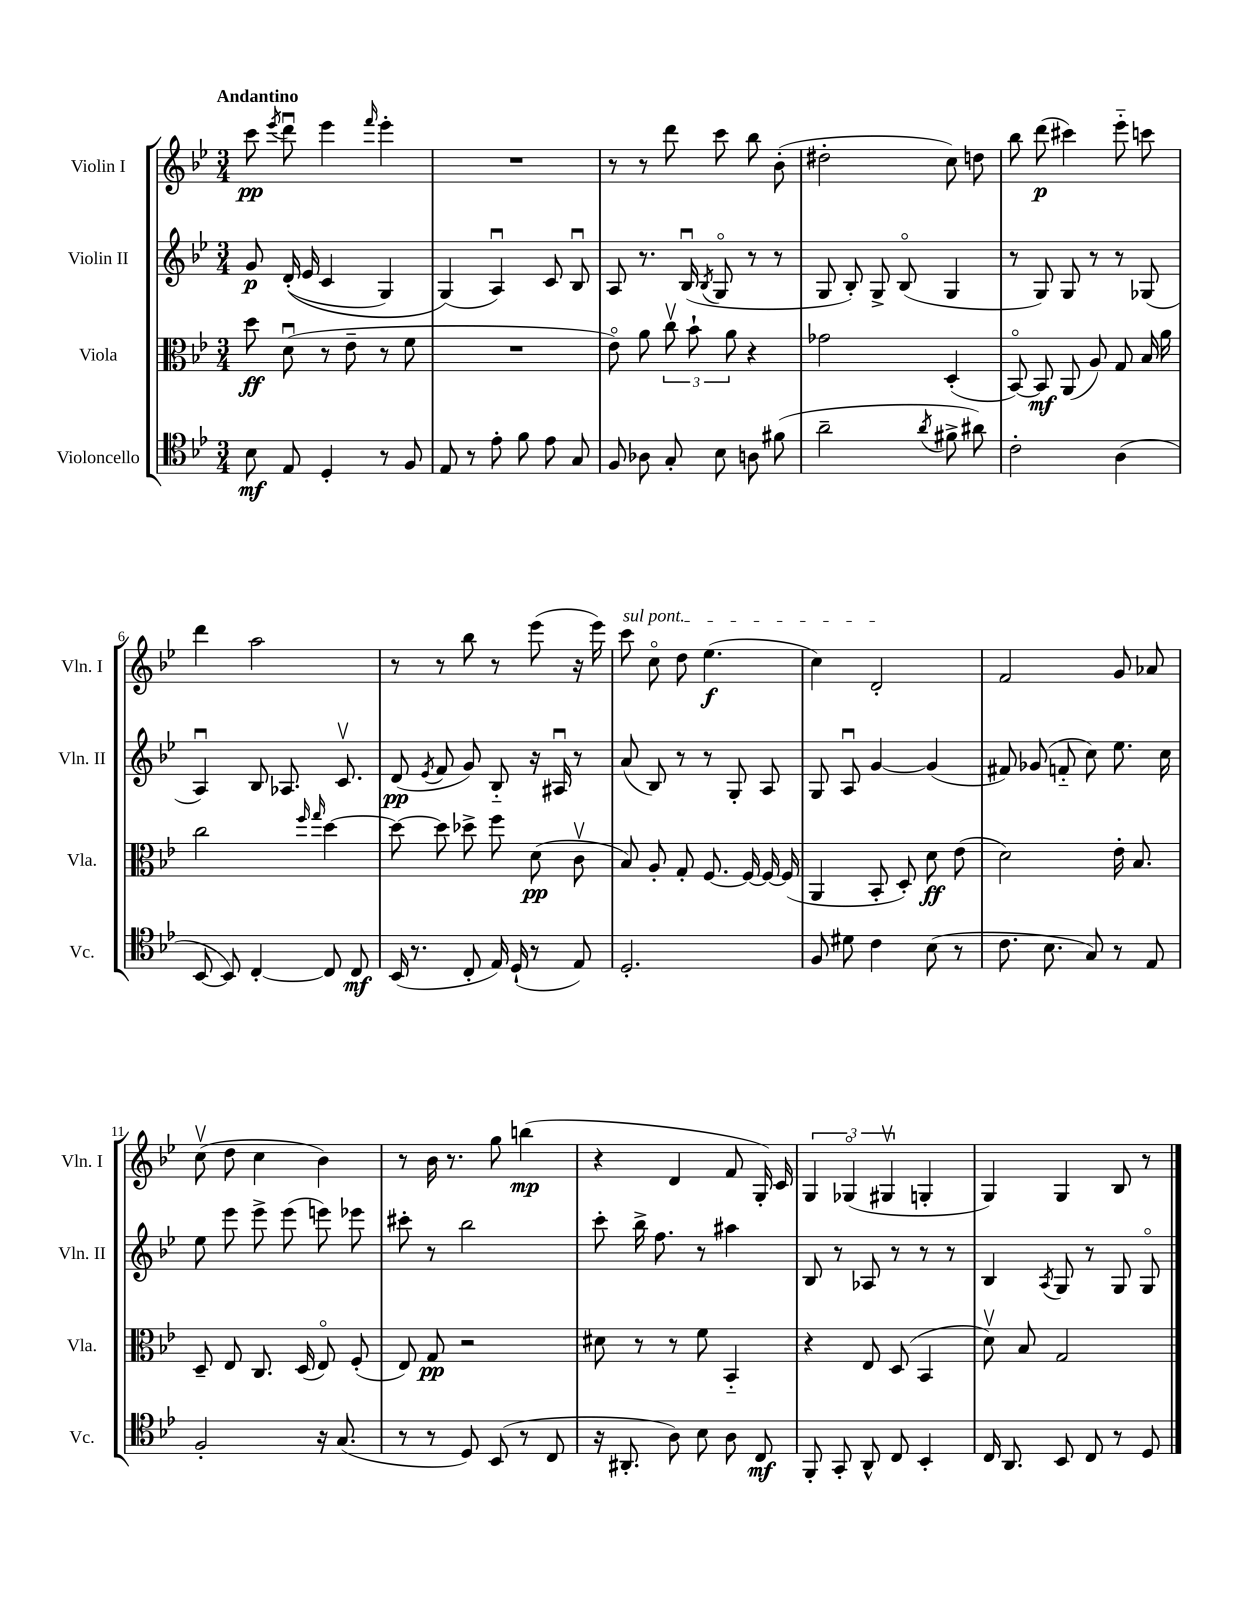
<<
\new StaffGroup <<
\new Staff = "s0" \with { instrumentName = "Violin I" shortInstrumentName = "Vln. I" } {
    \clef treble \key bes \major \numericTimeSignature \time 3/4 \tempo "Andantino"
    \autoBeamOff c'''8\pp \acciaccatura { ees'''8 } d'''8\downbow ees'''4 \grace { f'''16 } ees'''4-. |
    R2. |
    r8 r8 d'''8 c'''8 bes''8 bes'8-.( |
    dis''2-. c''8) d''8 |
    bes''8 d'''8\p( cis'''4) ees'''8-_ c'''8 |
    d'''4 a''2 |
    r8 r8 bes''8 r8 ees'''8( r16 ees'''16) |
    \once \override TextSpanner.bound-details.left.text = \markup { \italic "sul pont." } c'''8\startTextSpan c''8\flageolet d''8 ees''4.\f( |
    c''4) d'2-.\stopTextSpan |
    f'2 g'8 aes'8 |
    c''8\upbow( d''8 c''4 bes'4) |
    r8 bes'16 r8. g''8 b''4\mp( |
    r4 d'4 f'8 g16-.) c'16 |
    \tuplet 3/2 { g4 ges4\flageolet( gis4\upbow } g4-. |
    g4) g4 bes8 r8 \bar "|." |
}
\new Staff = "s1" \with { instrumentName = "Violin II" shortInstrumentName = "Vln. II" } {
    \clef treble \key bes \major \numericTimeSignature \time 3/4
    \autoBeamOff g'8\p d'16-.(\( ees'16 c'4 g4) |
    g4(\) a4\downbow) c'8 bes8\downbow |
    a8 r8. bes16\downbow( \acciaccatura { bes8 } g8\flageolet r8 r8 |
    g8 bes8-.) g8-> bes8\flageolet( g4 |
    r8 g8) g8 r8 r8 ges8( |
    a4\downbow) bes8 aes8. c'8.\upbow |
    d'8\pp( \acciaccatura { ees'8 } f'8 g'8) bes8-_ r16 ais16\downbow r8 |
    a'8( bes8) r8 r8 g8-. a8 |
    g8 a8\downbow g'4~ g'4( |
    fis'8) ges'8( f'8-_ c''8) ees''8. c''16 |
    ees''8 ees'''8 ees'''8-> ees'''8( e'''8) ees'''8 |
    cis'''8-. r8 bes''2 |
    c'''8-. bes''16-> f''8. r8 ais''4 |
    bes8 r8 aes8 r8 r8 r8 |
    bes4 \acciaccatura { a8 } g8 r8 g8 g8\flageolet \bar "|." |
}
\new Staff = "s2" \with { instrumentName = "Viola" shortInstrumentName = "Vla." } {
    \clef alto \key bes \major \numericTimeSignature \time 3/4
    \autoBeamOff d''8\ff d'8\downbow( r8 ees'8-- r8 f'8 |
    R2. |
    ees'8\flageolet) a'8 \tuplet 3/2 { c''8\upbow bes'8-! a'8 } r4 |
    ges'2 d4-.( |
    bes,8~\flageolet) bes,8\mf a,8( a8) g8 bes16 a'16 |
    c''2 \grace { f''16 g''16 } d''4~ |
    d''8~ d''8 des''8-> f''8 d'8\pp( c'8\upbow |
    bes8) a8-. g8-. f8.~ f16~ f16~ f16( |
    a,4 bes,8-. d8-.) d'8\ff ees'8( |
    d'2) ees'16-. bes8. |
    d8-- ees8 c8. d16( ees8\flageolet) f8-.( |
    ees8) g8\pp r2 |
    dis'8 r8 r8 f'8 bes,4-_ |
    r4 ees8 d8( bes,4 |
    d'8\upbow) bes8 g2 \bar "|." |
}
\new Staff = "s3" \with { instrumentName = "Violoncello" shortInstrumentName = "Vc." } {
    \clef tenor \key bes \major \numericTimeSignature \time 3/4
    \autoBeamOff bes8\mf ees8 d4-. r8 f8 |
    ees8 r8 ees'8-. f'8 ees'8 g8 |
    f8 aes8 g8-. bes8 a8 fis'8( |
    a'2-- \acciaccatura { a'8 } fis'8-> ais'8) |
    c'2-. a4( |
    bes,8~ bes,8) c4~-. c8 c8\mf |
    bes,16( r8. c8-. ees16) d16-!( r8 ees8) |
    d2.-. |
    f8 dis'8 c'4 bes8( r8 |
    c'8. bes8. g8) r8 ees8 |
    f2-. r16 g8.( |
    r8 r8 d8) bes,8( r8 c8 |
    r16 ais,8.-. a8) bes8 a8 c8\mf |
    f,8-. g,8-. a,8-^ c8 bes,4-. |
    c16 a,8. bes,8 c8 r8 d8 \bar "|." |
}
>>
>>
